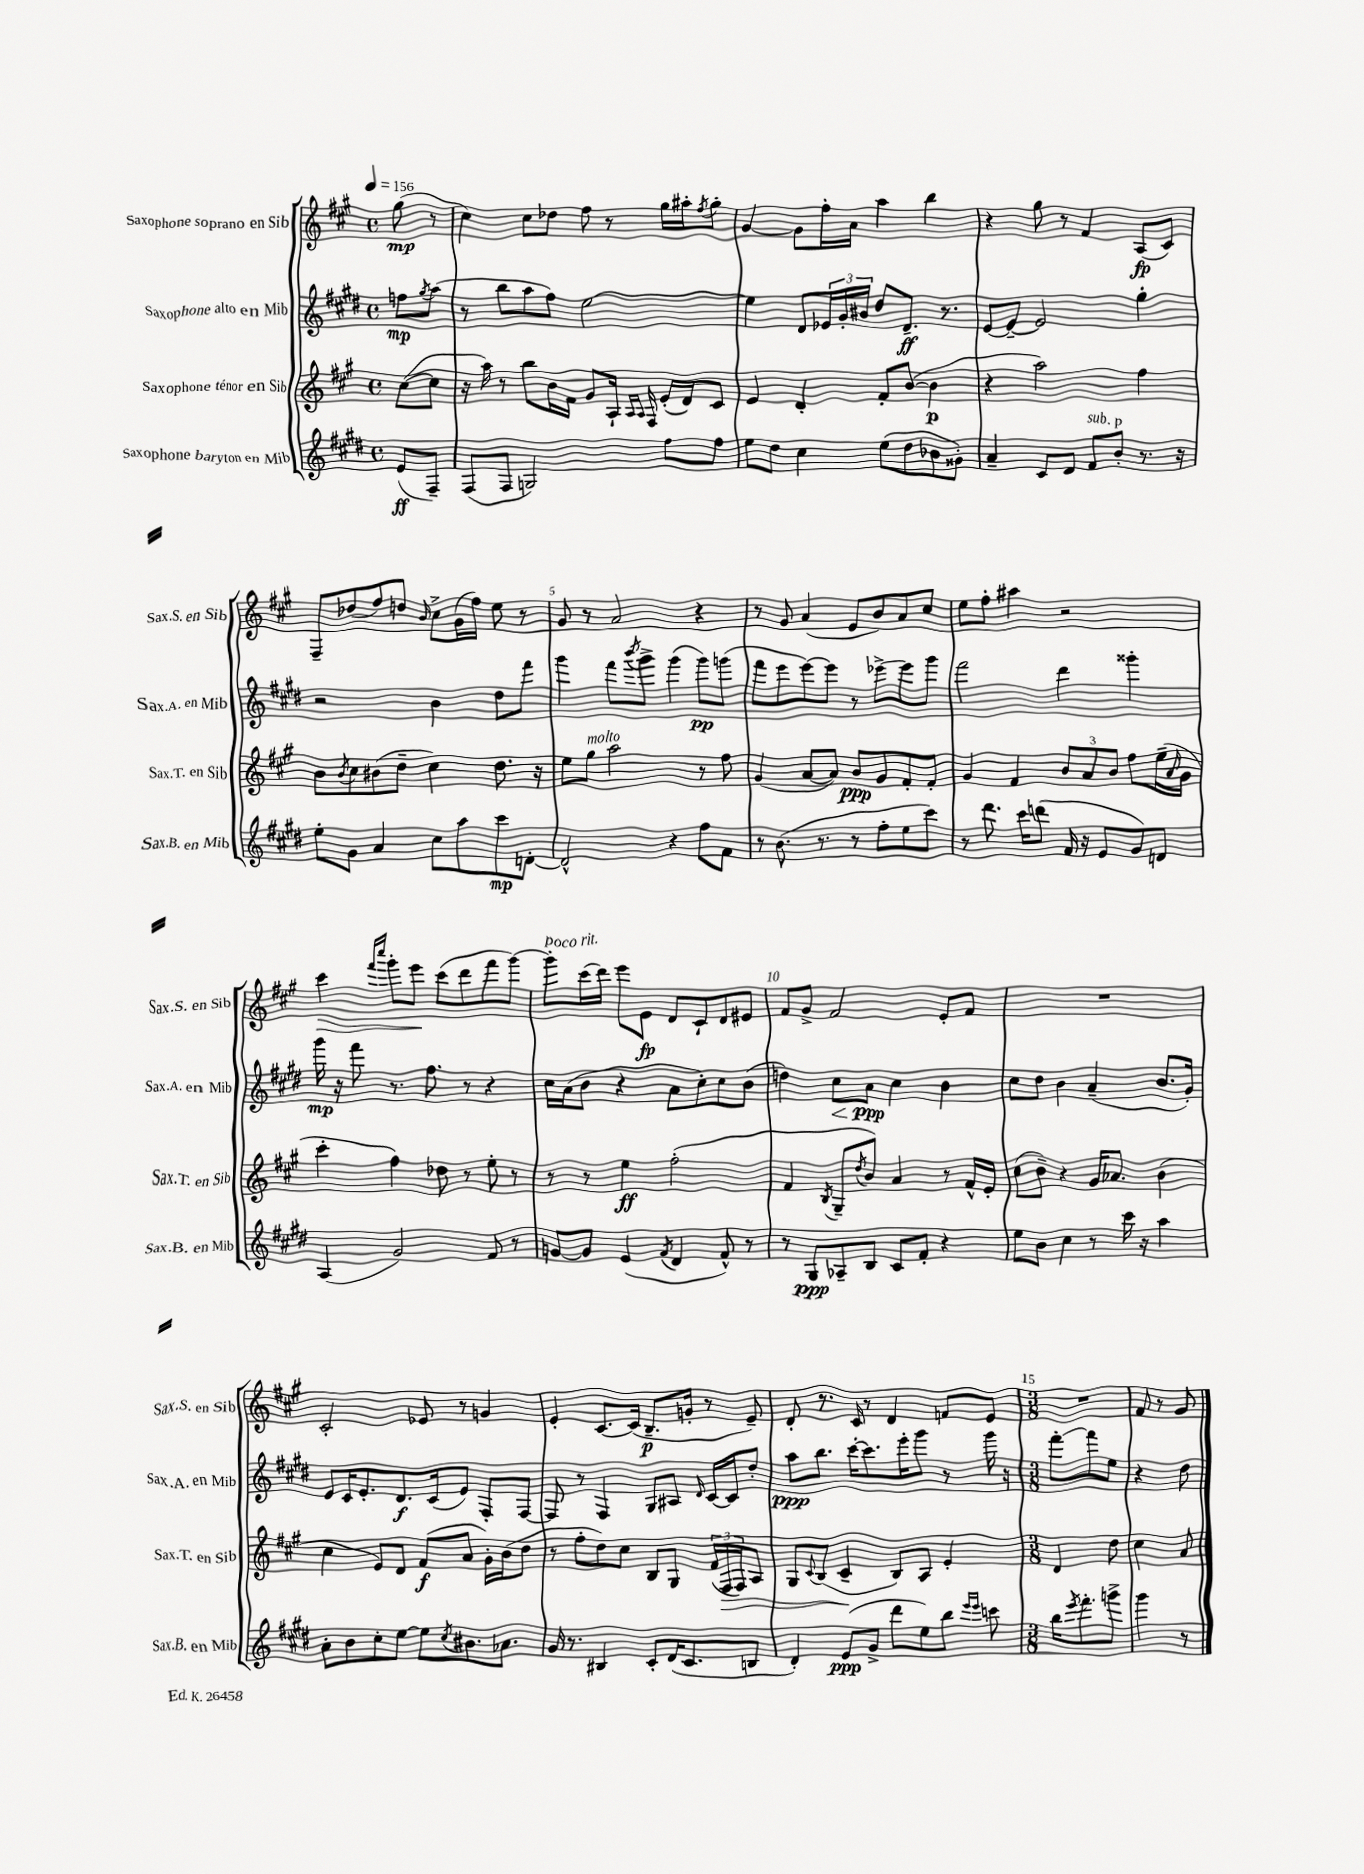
<<
\new StaffGroup <<
\new Staff = "s0" \with { instrumentName = "Saxophone soprano en Sib" shortInstrumentName = "Sax.S. en Sib" } {
    \clef treble \key a \major \defaultTimeSignature \time 4/4 \partial 4 \tempo 4 = 156
    gis''8\mp( r8 |
    cis''4) cis''8 des''8 fis''8 r8 gis''16 ais''16-. \acciaccatura { fis''8 } gis''8-. |
    gis'4~ gis'8 fis''16-. a'16 a''4 b''4 |
    r4 gis''8 r8 fis'4 a8\fp( cis'8) |
    fis8-- des''8( fis''8) d''8 \grace { b'16 } cis''8-> gis'16( fis''16) e''8 r8 |
    gis'8 r8 a'2 r4 |
    r8 gis'8 a'4( e'8 b'8) a'8 cis''8 |
    e''8 fis''8-. ais''4 r2 |
    cis'''4\> \grace { fis'''16 cis''''16 } gis'''8-. e'''8\! cis'''8( d'''8 fis'''8 gis'''8~) |
    gis'''8-.^\markup { \italic "poco rit." } cis'''16( d'''16) e'''8 e'8\fp d'8 cis'8-! d'8 eis'8 |
    fis'8 gis'8-> fis'2 e'8-. fis'8 |
    R1 |
    cis'2-. ees'8 r8 g'4 |
    e'4-. cis'8.~ cis'16( b8.--\p g'16-. r8 e'8--) |
    d'8-. r8. cis'16 r8 d'4 f'8 e'8 |
    \numericTimeSignature \time 3/8 R4. |
    fis'8 r8 gis'8 \bar "|." |
}
\new Staff = "s1" \with { instrumentName = "Saxophone alto en Mib" shortInstrumentName = "Sax.A. en Mib" } {
    \clef treble \key e \major \defaultTimeSignature \time 4/4 \partial 4
    f''8\mp \acciaccatura { gis''8 } a''8( |
    r8 b''8 a''8 fis''8) e''2~ |
    e''4 dis'8 \tuplet 3/2 { ees'16 gis'16-. bis'16 } dis''8 dis'8.--\ff r8. |
    e'8~ e'8~-- e'2 gis''4-. |
    r2 b'4 dis''8 fis'''8 |
    gis'''4 fis'''8 \acciaccatura { b'''8 } gis'''8-> gis'''4( gis'''8\pp) g'''8( |
    fis'''8 e'''8 e'''8~) e'''8 r8 ees'''8~-> ees'''8 gis'''8 |
    fis'''2 dis'''4 gisis'''4-. |
    gis'''16\mp r16 fis'''8 r8. fis''8. r8 r4 |
    cis''16 a'16( b'8 r4 a'8 cis''8-.) cis''8 b'8( |
    d''4) cis''8\< a'8\ppp\! cis''4 b'4 |
    cis''8 dis''8 b'4 a'4--( b'8. gis'16-.) |
    e'8 cis'16 e'8.-. dis'8.\f cis'16( e'8) fis8-. fis8~ |
    fis8 r8 fis4 gis8 ais8 \grace { dis'16 } cis'16~ cis'16 dis''8-. |
    a''8\ppp b''8. cis'''16~-. cis'''8. e'''16-. gis'''8 r8 gis'''16 r16 |
    \numericTimeSignature \time 3/8 fis'''8~-. fis'''8 e''8 |
    r4 dis''8 \bar "|." |
}
\new Staff = "s2" \with { instrumentName = "Saxophone ténor en Sib" shortInstrumentName = "Sax.T. en Sib" } {
    \clef treble \key a \major \defaultTimeSignature \time 4/4 \partial 4
    cis''8~( cis''8 |
    r16 a''16) r8 b''8 b'16 fis'16 gis'8 a16-! \grace { a16 a16 } fis16 e'16-.( d'16) cis'8 |
    e'4 d'4-. fis'8-. b'8~( b'4\p |
    r4 a''2) fis''4 |
    b'8 \acciaccatura { b'8 } cis''8 bis'8( d''8-- cis''4) d''8. r16 |
    e''8 gis''8^\markup { \italic "molto" } a''2 r8 fis''8 |
    gis'4( a'8~ a'8) b'8\ppp gis'8 fis'8-. fis'8-. |
    gis'4 fis'4 \tuplet 3/2 { b'8 a'8 b'8 } fis''8 e''16--( \grace { a'16 } gis'16 |
    cis'''4-. fis''4) des''8 r8 e''8-. r8 |
    r8 r8 e''4\ff fis''2-.( |
    fis'4 \acciaccatura { b8 } gis8-- \acciaccatura { d''8 } b'8) a'4 r8 fis'16-^ e'16-. |
    cis''8( b'8--) r4 gis'16 aes'8. b'4( |
    cis''4 e'8) d'8 fis'8\f( a'8 gis'16-.) b'16( d''8 |
    r8 fis''8-. d''8) cis''8 b8 gis8 \tuplet 3/2 { fis'16( fis16\> fis16) } a8 |
    gis8 \appoggiatura { cis'8 } b8( cis'4--\! b8) a8 e'4-. |
    \numericTimeSignature \time 3/8 d'4 d''8 |
    cis''4 a'8 \bar "|." |
}
\new Staff = "s3" \with { instrumentName = "Saxophone baryton en Mib" shortInstrumentName = "Sax.B. en Mib" } {
    \clef treble \key e \major \defaultTimeSignature \time 4/4 \partial 4
    e'8\ff( fis8--) |
    fis8( fis8 g2) fis''8 fis''8 |
    e''8 dis''8 cis''4 e''8( dis''8 bes'8 gisis'8-.) |
    a'4-- cis'8 dis'8 fis'8^\markup { \italic "sub. p" } b'8-. r8. r16 |
    e''8-. gis'8 a'4 cis''8 a''8 cis'''8\mp d'8~-. |
    d'2-^ r4 fis''8 fis'8 |
    r8 b'8.( r8. r8 fis''8-. e''8 cis'''8) |
    r8 dis'''8. cis'''16 d'''8( fis'16 r16 e'8 gis'8) d'8 |
    a4( gis'2) fis'8 r8 |
    g'8~ g'8 e'4( \acciaccatura { fis'8 } dis'4 fis'8-^) r8 |
    r8 gis8\ppp aes8-- b8 cis'8 fis'8-. r4 |
    e''8 b'8 cis''4 r8 cis'''16 r16 a''4 |
    a'8-. b'8 cis''8-. e''8~ e''8 \acciaccatura { cis''8 } bis'8. aes'8. |
    gis'16 r8. bis4 cis'8-. dis'16( cis'8. b8 |
    dis'4-.) e'8\ppp( gis'8-> dis'''8 e''8) b''8 \grace { e'''16 e'''16 } c'''8 |
    \numericTimeSignature \time 3/8 b''16 \acciaccatura { e'''8 } fis'''8.-. g'''8-> |
    gis'''4 r8 \bar "|." |
}
>>
>>
\layout { \context { \Score \override BarNumber.break-visibility = ##(#f #t #t) barNumberVisibility = #(every-nth-bar-number-visible 5) } }
